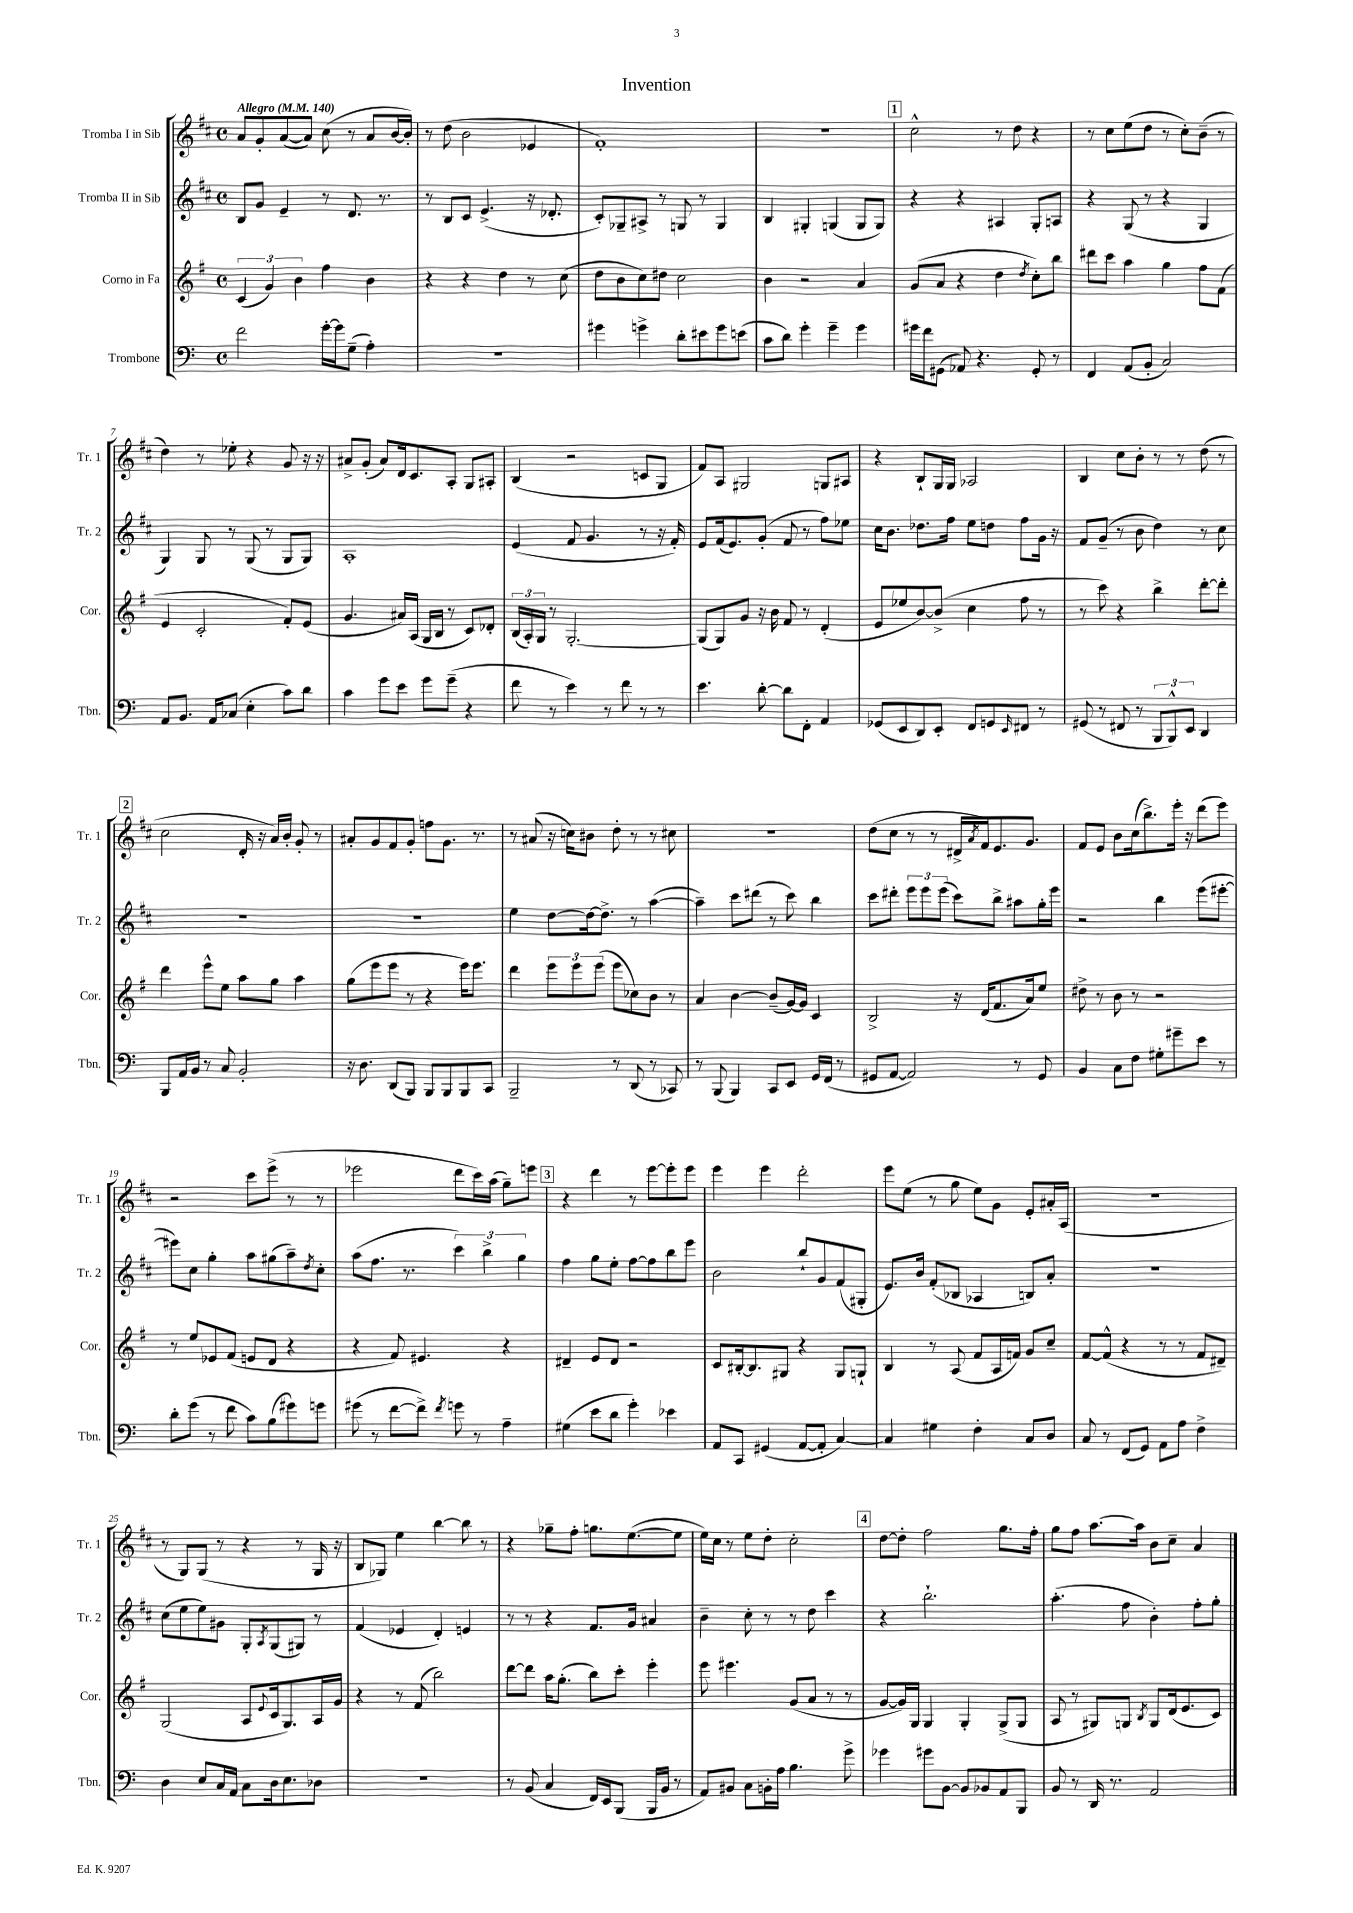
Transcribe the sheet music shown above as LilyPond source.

\header { title = "Invention" }
<<
\new StaffGroup <<
\new Staff = "s0" \with { instrumentName = "Tromba I in Sib" shortInstrumentName = "Tr. 1" } {
    \clef treble \key d \major \defaultTimeSignature \time 4/4 \tempo "Allegro" 4 = 140
    a'8 g'8-. a'8~( a'8) cis''8( r8 a'8 b'16~ b'16-.) |
    r8 d''8( b'2 ees'4 |
    fis'1-.) |
    r1 |
    \mark \markup { \box "1" } cis''2-^ r8 d''8 r4 |
    r8 cis''8 e''8( d''8 r8 cis''8-.) b'8--( r8 |
    d''4) r8 ees''8-. r4 g'8 r16 r16 |
    ais'8-> g'8-.( ais'8) d'16 cis'8. a8-. g8 ais8-. |
    b4( r2 c'8 g8 |
    fis'8) a8 gis2 g8 ais8 |
    r4 b8-! g16 g16 aes2 |
    b4 cis''8 b'8-. r8 r8 d''8( r8 |
    \mark \markup { \box "2" } cis''2 d'16-. r16 a'16) b'16-. g'8-. r8 |
    ais'8-. g'8 fis'8 g'8-. f''8 g'8. r8. |
    r8 ais'8( r16 c''16) bis'8 d''8-. r8 r8 cis''8 |
    R1 |
    d''8( cis''8 r8 r8 dis'16-> \acciaccatura { a'8 } fis'16) e'8. g'8. |
    fis'8 e'8 b'8 cis''16( b''8.->) e'''16-. r16 d'''8( e'''8) |
    r2 cis'''8 e'''8->( r8 r8 |
    ees'''2 d'''8 cis'''16) a''16( g''8--) e'''8 |
    \mark \markup { \box "3" } r4 d'''4 r8 e'''8~ e'''8-. e'''8 |
    e'''4 e'''4 d'''2-. |
    e'''8 e''8( r8 g''8 e''8) g'8 e'8-. ais'16-. a16( |
    R1 |
    r8 g8) g8( r8 r4 r8 g16 r16 |
    b8 ges8) e''4 b''4~ b''8 r8 |
    r4 ges''8-- fis''8-. g''8. e''8.~( e''8 |
    e''16) cis''16 r8 e''8 d''8-. cis''2-. |
    \mark \markup { \box "4" } d''8~ d''8-. fis''2 g''8. fis''16-. |
    g''8 fis''8 a''8.~ a''16 b'8 cis''8-- a'4 \bar "|." |
}
\new Staff = "s1" \with { instrumentName = "Tromba II in Sib" shortInstrumentName = "Tr. 2" } {
    \clef treble \key d \major \defaultTimeSignature \time 4/4
    b8 g'8 e'4-- r8 d'8. r8. |
    r8 b8 cis'8 e'4.->( r16 des'8.-. |
    cis'8-.) ges8-- ais8-> r8 g8 r8 g4 |
    b4 gis4-. g4( g8 g8) |
    \mark \markup { \box "1" } r4 r4 ais4 g8-. a8 |
    r4 g8( r8 r4 g4 |
    g4) g8 r8 g8( r8 g8 g8) |
    a1-. |
    e'4( fis'8 g'4. r8 r16 fis'16-.) |
    e'8 fis'16( e'8.) g'8-.( fis'8 r8 fis''8) ees''8 |
    cis''16 b'8. des''8. fis''16 e''8 d''8 fis''8 g'16 r16 |
    fis'8 g'8--( r8 b'8 d''4) r8 cis''8 |
    \mark \markup { \box "2" } r1 |
    R1 |
    e''4 d''8~ d''16~ d''8.-> r8 a''4~( |
    a''4--) cis'''8 dis'''8( r8 cis'''8) b''4 |
    cis'''8 dis'''8-. \tuplet 3/2 { e'''8 e'''8 e'''8( } cis'''8) b''8-> ais''8 g''16-. e'''16 |
    r2 b''4 e'''8( eis'''8~-. |
    eis'''8) cis''8 g''4-. a''8 gis''8( a''8--) \acciaccatura { d''8 } cis''8-. |
    a''8( fis''8. r8. \tuplet 3/2 { cis'''4) b''4-> g''4 } |
    \mark \markup { \box "3" } fis''4 g''8 e''8-. fis''8~ fis''8 b''8 e'''8 |
    b'2 b''8-! g'8 fis'8( gis8-. |
    e'8.) b'16 fis'8-.( bes8 aes4 b8) a'8-. |
    R1 |
    cis''8( e''8 e''8) gis'8 g8-. \acciaccatura { a8 } g8( gis8) r8 |
    fis'4( ees'4 d'4-.) e'4 |
    r8 r8 r4 fis'8. g'16 ais'4 |
    b'4-- cis''8-. r8 r8 d''8 cis'''4 |
    \mark \markup { \box "4" } r4 b''2.-! |
    a''4.-.( fis''8 b'4-.) fis''8-. g''8-. \bar "|." |
}
\new Staff = "s2" \with { instrumentName = "Corno in Fa" shortInstrumentName = "Cor." } {
    \clef treble \key g \major \defaultTimeSignature \time 4/4
    \tuplet 3/2 { c'4( g'4) b'4 } fis''4 b'4 |
    r4 r4 d''4 r8 c''8( |
    d''8 b'8 c''8) dis''8 c''2 |
    b'4 r2 a'4 |
    \mark \markup { \box "1" } g'8( a'8 r4 d''4 \acciaccatura { d''8 } c''8-.) b''8 |
    dis'''8 c'''8 a''4 g''4 fis''8 fis'8( |
    e'4 c'2-. fis'8-.) e'8( |
    g'4. ais'16) a16( g16 b16 r8 c'8) des'8-. |
    \tuplet 3/2 { b16( a16-.) g16 } r8 g2.~-. |
    g8( g8) g'8 r16 b'16 fis'8 r8 d'4-.( |
    e'8 ees''8 b'8~) b'8->( c''4 fis''8 r8 |
    r8 c'''8) r4 b''4-> d'''8~-. d'''8-. |
    \mark \markup { \box "2" } d'''4 e'''8-^ e''8 a''8 g''8 a''4 |
    g''8( e'''8 e'''8 r8 r4 e'''16) e'''8. |
    d'''4 \tuplet 3/2 { e'''8 e'''8 e'''8( } e'''8 ces''8) b'8 r8 |
    a'4 b'4~ b'8--( g'16~) g'16 c'4 |
    b2-> r16 d'16( fis'8. a'16) e''8 |
    dis''8-> r8 b'8 r8 r2 |
    r8 e''8 ees'8 fis'8( e'8 d'8 r4 |
    r4 fis'8) eis'4. r4 |
    \mark \markup { \box "3" } dis'4-- e'8 dis'8 r2 |
    c'8 bis16~-. bis8. gis8 r4 gis8 g8-! |
    b4 r8 a8( fis'8 a16 f'16) g'8 c''8-- |
    fis'8~ fis'8-^( r4 r8 r8 fis'8 dis'8--) |
    g2( a8 \appoggiatura { e'8 } c'16 g8.) a16 g'16 |
    r4 r8 fis'8( b''2) |
    d'''8~ d'''8 a''16 g''8.-.( b''8) c'''8-. e'''4-. |
    e'''8 eis'''4. g'8( a'8 r8 r8 |
    \mark \markup { \box "4" } g'8~ g'16) g16 g4 g4-. g8->( g8 |
    a8 r8 gis8) g8 \acciaccatura { b8 } g8 d'16( e'8. c'8) \bar "|." |
}
\new Staff = "s3" \with { instrumentName = "Trombone" shortInstrumentName = "Tbn." } {
    \clef bass \key c \major \defaultTimeSignature \time 4/4
    f'2 g'16~-. g'16 g8--( a4-.) |
    R1 |
    gis'4 g'4-> d'8-. eis'8 g'8 e'8( |
    c'8 d'8) g'4-. g'4-- g'4 |
    \mark \markup { \box "1" } gis'16 f'16 gis,8( aes,8) r4. gis,8-. r8 |
    f,4 a,8( b,8-. c2) |
    a,8 b,8. a,16 ces8( e4-. c'8) d'8 |
    c'4 g'8 e'8 g'8 g'8--( r4 |
    f'8 r8 e'4) r8 f'8 r8 r8 |
    e'4. d'8~-. d'8 f,8-. a,4 |
    ges,8( e,8 d,8) e,8-. f,8 g,8 \grace { e,16 } fis,8 r8 |
    gis,8( r8 fis,8 r8 \tuplet 3/2 { b,,8 b,,8-^) e,8 } d,4 |
    \mark \markup { \box "2" } b,,8 a,16 b,16 r8 c8 b,2-. |
    r16 d8. d,8( b,,8) b,,8 b,,8 b,,8 c,8 |
    b,,2-- r8 d,8( r8 ces,8) |
    r8 b,,8( b,,4) c,8 e,8 g,16 f,16( r8 |
    gis,8 a,8~ a,2) r8 gis,8 |
    b,4 c8 f8 gis8-. gis'8-- e'8 r8 |
    d'8-. g'8( r8 f'8 c'8) b8( gis'8) g'8 |
    gis'8( r8 f'8~ f'8->) \acciaccatura { f'8 } g'8 r8 a4-- |
    \mark \markup { \box "3" } gis4( e'8 d'8 g'4-.) ees'4 |
    a,8 c,8 gis,4( a,8~ a,8-. c4~) |
    c4 gis4 f4-. c8 d8 |
    c8 r8 f,8( g,8) a,8 a8 f4-> |
    d4 e8 c16 a,16 c8 d16 e8. des8 |
    R1 |
    r8 b,8( c4 f,16) e,16 b,,8( b,,16 b,16 r8 |
    a,8) bis,8 c8 b,16-. a16 b4. g'8-> |
    \mark \markup { \box "4" } ges'4 gis'8 b,8~ b,8 bes,8 a,8 b,,8 |
    b,8 r8 d,16 r8. a,2 \bar "|." |
}
>>
>>
